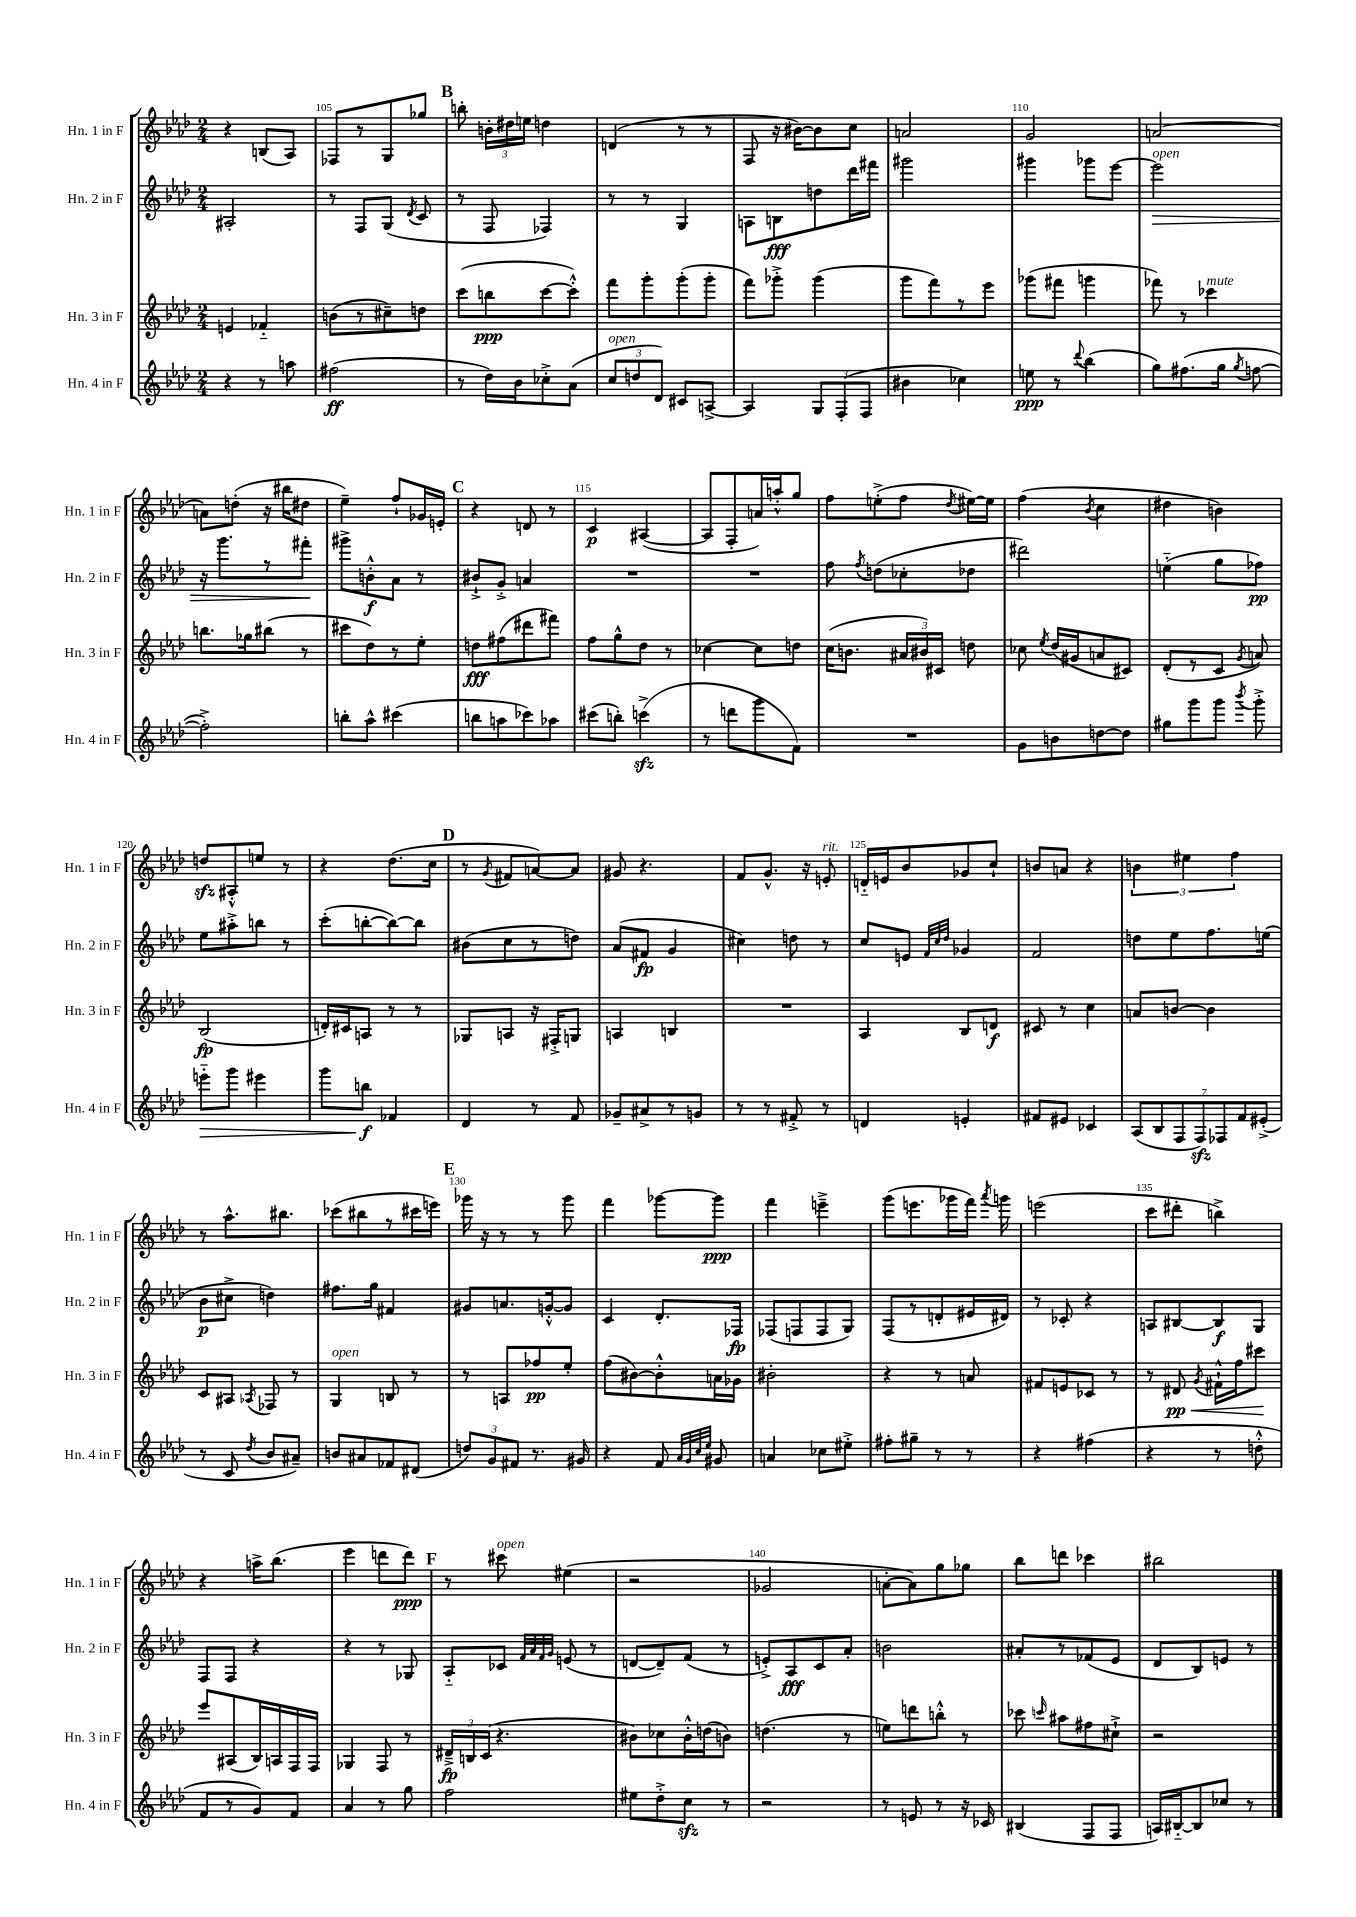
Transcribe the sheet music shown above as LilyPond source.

<<
\new StaffGroup <<
\new Staff = "s0" \with { instrumentName = "Hn. 1 in F" shortInstrumentName = "Hn. 1 in F" } {
    \clef treble \key aes \major \numericTimeSignature \time 2/4
    \autoBeamOff r4 b8[( aes8]) |
    fes8[ r8 g8 ges''8] |
    \mark \markup { \bold "B" } b''8-. \tuplet 3/2 { b'16[-. dis''16 e''16] } d''4 |
    d'4( r8 r8 |
    f8 r16 bis'16[~) bis'8 c''8] |
    a'2 |
    g'2 |
    a'2~ |
    a'8[ d''8]-.( r16 bis''16[ dis''8] |
    ees''4--) f''8[-! ges'16 e'16]-. |
    \mark \markup { \bold "C" } r4 d'8 r8 |
    c'4\p ais4~( |
    ais8[ f8-. a'16) a''16-.-^ g''8] |
    f''8[ e''8-.->( f''8] \acciaccatura { des''8 } eis''16[~) eis''16] |
    f''4( \acciaccatura { bes'8 } c''4 |
    dis''4 b'4) |
    d''8[\sfz ais8-.-^ e''8] r8 |
    r4 des''8.[( c''16] |
    \mark \markup { \bold "D" } r8 \acciaccatura { g'8 } fis'8[ a'8~) a'8] |
    gis'8 r4. |
    f'8[ g'8.]-^ r16 e'8-.^\markup { \italic "rit." } |
    d'16[-_ e'16 bes'8 ges'8 c''8]-! |
    b'8[ a'8] r4 |
    \tuplet 3/2 { b'4 eis''4 f''4 } |
    r8 aes''8.[-^ bis''8.] |
    ces'''8[( bis''8 r8 cis'''16 e'''16]) |
    \mark \markup { \bold "E" } ges'''16 r16 r8 r8 ges'''8 |
    f'''4 ges'''8[~ ges'''8]\ppp |
    f'''4 e'''4---> |
    g'''8[( e'''8. ges'''16 f'''16]) \acciaccatura { aes'''8 } g'''16 |
    e'''2( |
    c'''8[ dis'''8]-. b''4->) |
    r4 a''16[-> bes''8.]( |
    ees'''4 d'''8[ d'''8]\ppp) |
    \mark \markup { \bold "F" } r8 cis'''8^\markup { \italic "open" } eis''4( |
    r2 |
    ges'2 |
    a'8[~-. a'8) g''8 ges''8] |
    bes''8[ d'''8] ces'''4 |
    bis''2 \bar "|." |
}
\new Staff = "s1" \with { instrumentName = "Hn. 2 in F" shortInstrumentName = "Hn. 2 in F" } {
    \clef treble \key aes \major \numericTimeSignature \time 2/4
    \autoBeamOff ais2-. |
    r8 f8[ g8]( \acciaccatura { des'8 } c'8 |
    \mark \markup { \bold "B" } r8 f8 fes4) |
    r8 r8 g4 |
    a8[ b8\fff d''8 des'''16 fis'''16] |
    gis'''2 |
    gis'''4 ges'''8[ ees'''8]~ |
    ees'''2\>^\markup { \italic "open" } |
    r16 g'''8.[ r8 fis'''8]-.\! |
    gis'''8[-> b'8-.-^\f aes'8] r8 |
    \mark \markup { \bold "C" } bis'8[-!-> g'8]-.-> a'4 |
    R2 |
    R2 |
    f''8 \acciaccatura { f''8 } d''8[( ces''8-. des''8] |
    dis'''2) |
    e''4-_( g''8[ fes''8]\pp) |
    ees''8[ ais''8-.-> b''8] r8 |
    c'''8[-.( b''8~-. b''8~) b''8] |
    \mark \markup { \bold "D" } bis'8[( c''8 r8 d''8]) |
    aes'8[( fis'8]\fp g'4 |
    cis''4) d''8 r8 |
    c''8[ e'8] \grace { f'32[ c''32 des''32] } ges'4 |
    f'2 |
    d''8[ ees''8 f''8. e''16]( |
    bes'8[\p cis''8]-> d''4) |
    fis''8.[ g''16] fis'4 |
    \mark \markup { \bold "E" } gis'8[ a'8. g'16~-.-^ g'8] |
    c'4 des'8.[-. fes16]\fp |
    fes8[( f8 f8 g8]) |
    f8[( r8 d'8-. eis'16 dis'16]) |
    r8 ces'8-. r4 |
    a8[ bis8~ bis8\f g8] |
    f8[ f8] r4 |
    r4 r8 ges8 |
    \mark \markup { \bold "F" } aes8[-_ ces'8] \grace { f'32[ aes'32 f'32 g'32] } e'8( r8 |
    d'8[~ d'8--) f'8]( r8 |
    e'8[-.->) aes8\fff c'8 aes'8]-. |
    b'2 |
    ais'8[-. r8 fes'8( ees'8] |
    des'8[ bes8) e'8] r8 \bar "|." |
}
\new Staff = "s2" \with { instrumentName = "Hn. 3 in F" shortInstrumentName = "Hn. 3 in F" } {
    \clef treble \key aes \major \numericTimeSignature \time 2/4
    \autoBeamOff e'4 fes'4-_ |
    b'8[( r8 cis''8--) d''8] |
    \mark \markup { \bold "B" } c'''8[( b''8\ppp c'''8~ c'''8]-.-^) |
    f'''8[ g'''8-. g'''8-.( g'''8]-. |
    f'''8[) ges'''8]-.-> ges'''4( |
    g'''8[ f'''8) r8 ees'''8] |
    ges'''8[( fis'''8] g'''4 |
    fes'''8) r8 ces'''4^\markup { \italic "mute" } |
    b''8.[ ges''16 bis''8]( r8 |
    cis'''8[ des''8) r8 ees''8]-. |
    \mark \markup { \bold "C" } d''8[\fff fis''8( dis'''8 fis'''8]) |
    f''8[ g''8-^ des''8] r8 |
    ces''4~ ces''8[ d''8] |
    c''16[( b'8.] \tuplet 3/2 { ais'16[ bis'16) cis'16] } d''8 |
    ces''8 \acciaccatura { ees''8 } des''16[( gis'16 a'8 cis'8]) |
    des'8[-.( r8 c'8] \acciaccatura { g'8 } a'8) |
    bes2\fp( |
    d'16[-.) cis'16 a8] r8 r8 |
    \mark \markup { \bold "D" } ges8[ a8] r16 fis16[-.-> g8] |
    a4 b4 |
    R2 |
    aes4 bes8[ d'8]\f |
    cis'8 r8 c''4 |
    a'8[ b'8]~ b'4 |
    c'8[ ais8] \acciaccatura { aes8 } fes8 r8 |
    g4^\markup { \italic "open" } b8 r8 |
    \mark \markup { \bold "E" } r8 a8[ fes''8\pp ees''8]-. |
    f''8[( bis'8~) bis'8-.-^ a'16 ges'16] |
    bis'2-. |
    r4 r8 a'8 |
    fis'8[ e'8 ces'8] r8 |
    r8 dis'8\pp\< \acciaccatura { g'8 } fis'16[-!-^ f''16 cis'''8]\! |
    ees'''8[ ais8( bes16) a16 f16 f16] |
    ges4 f8 r8 |
    \mark \markup { \bold "F" } \tuplet 3/2 { dis'16[--->\fp b16 c'16]( } r4. |
    bis'8[) ces''8 bis'16-.-^ d''16( b'8]) |
    d''4.( r8 |
    e''8[) d'''8 b''8]-.-^ r8 |
    ces'''8 \grace { c'''16 } ais''8[ fis''8 cis''8]-!-> |
    r2 \bar "|." |
}
\new Staff = "s3" \with { instrumentName = "Hn. 4 in F" shortInstrumentName = "Hn. 4 in F" } {
    \clef treble \key aes \major \numericTimeSignature \time 2/4
    \autoBeamOff r4 r8 a''8 |
    fis''2\ff( |
    \mark \markup { \bold "B" } r8 des''16[) bes'16 ces''8-.-> aes'8]( |
    \tuplet 3/2 { c''8[^\markup { \italic "open" } d''8 des'8]) } cis'8[ a8]~-> |
    a4 \tuplet 3/2 { g8[ f8-.( f8] } |
    bis'4 ces''4) |
    e''8\ppp r8 \appoggiatura { des'''8 } bes''4( |
    g''8[) fis''8.( g''16] \acciaccatura { g''8 } f''8~ |
    f''2-.->) |
    b''8[-. aes''8]-^ cis'''4( |
    \mark \markup { \bold "C" } b''8[ a''8 ces'''8) aes''8] |
    cis'''8[( b''8]-.) c'''4->\sfz( |
    r8 d'''8[ g'''8 f'8]) |
    R2 |
    g'8[ b'8 d''8~ d''8] |
    gis''8[ g'''8 g'''8] \acciaccatura { bes'''8 } g'''8-.-> |
    e'''8[-_\> g'''8] eis'''4 |
    g'''8[ b''8]\f\! fes'4 |
    \mark \markup { \bold "D" } des'4 r8 f'8 |
    ges'8[-- ais'8-> r8 g'8] |
    r8 r8 fis'8-.-> r8 |
    d'4 e'4-. |
    fis'8[ eis'8] ces'4 |
    \tuplet 7/4 { aes8[( bes8 f8 f8\sfz) fes8 f'8 eis'8]-.->( } |
    r8 c'8 \acciaccatura { des''8 } bes'8[ ais'8]--) |
    b'8[ ais'8 fes'8 dis'8]( |
    \mark \markup { \bold "E" } \tuplet 3/2 { d''8[) g'8 fis'8] } r8. gis'16 |
    r4 f'8 \grace { aes'32[ g'32 c''32 ees''32] } gis'8 |
    a'4 ces''8[ eis''8]-.-> |
    fis''8[-. gis''8]-- r8 r8 |
    r4 fis''4( |
    r4 r8 d''8-.-^ |
    f'8[ r8 g'8) f'8] |
    aes'4 r8 g''8 |
    \mark \markup { \bold "F" } f''2 |
    eis''8[ des''8-.-> c''8]\sfz r8 |
    r2 |
    r8 e'8 r8 r16 ces'16 |
    bis4( f8[ f8] |
    a16[) bis16~-_ bis8 ces''8] r8 \bar "|." |
}
>>
>>
\layout { \context { \Score currentBarNumber = #104 \override BarNumber.break-visibility = ##(#f #t #t) barNumberVisibility = #(every-nth-bar-number-visible 5) } }
